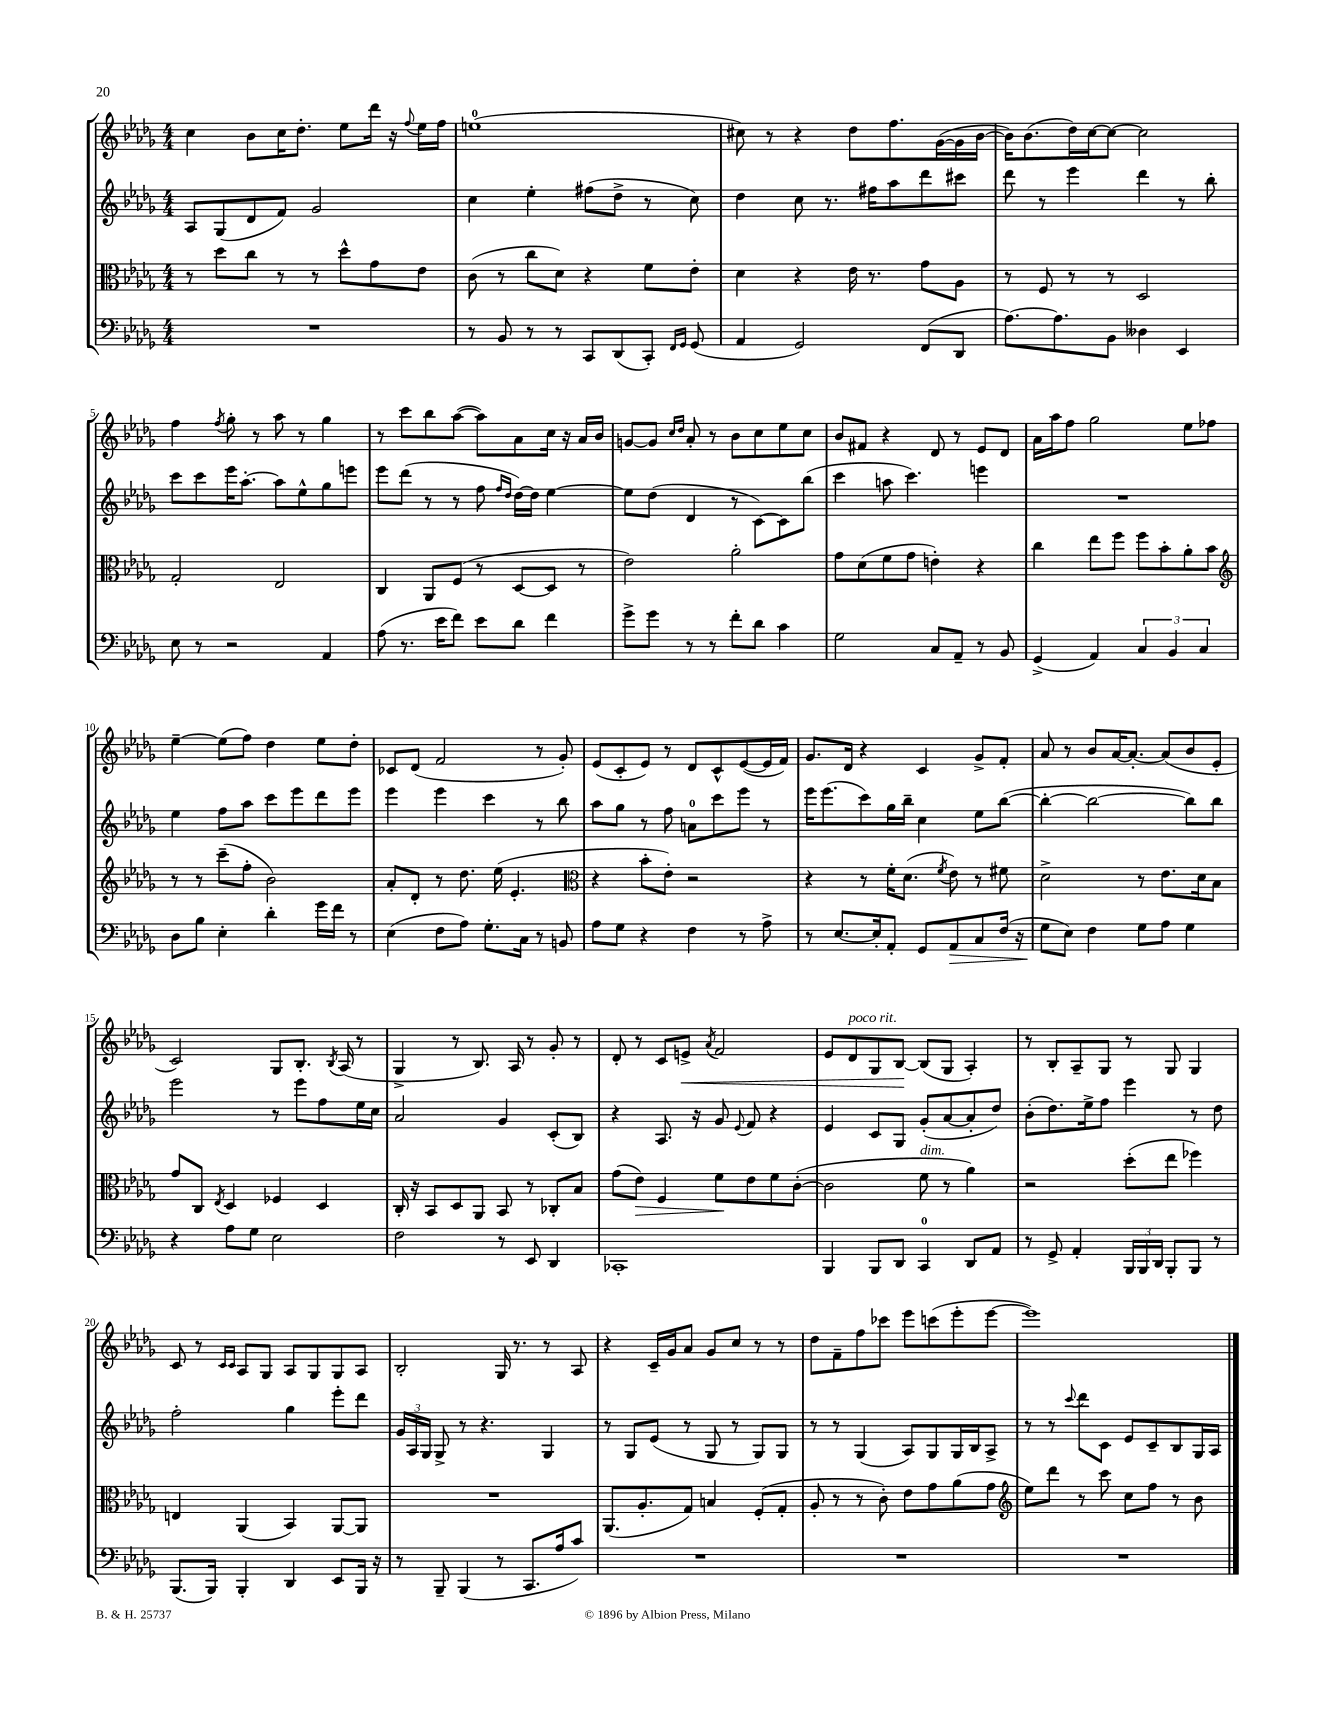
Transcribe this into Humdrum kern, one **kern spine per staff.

**kern	**kern	**kern	**kern
*staff4	*staff3	*staff2	*staff1
*clefF4	*clefC3	*clefG2	*clefG2
*k[b-e-a-d-g-]	*k[b-e-a-d-g-]	*k[b-e-a-d-g-]	*k[b-e-a-d-g-]
*M4/4	*M4/4	*M4/4	*M4/4
1r	8r	8A-	4cc
.	8dd-	(8G-	.
.	8cc	8d-	8b-
.	8r	8f)	16cc
.	.	.	8.dd-'
.	8r	2g-	.
.	8dd-^^	.	8ee-
.	8g-	.	16ddd-
.	.	.	16r
.	.	.	8qqff
.	8e-	.	16ee-
.	.	.	16ff
=	=	=	=
8r	(8c	4cc	(1ee
8BB-	8r	.	.
8r	8cc	4ee-'	.
8r	8d-)	.	.
8CC	4r	(8ff#	.
(8DD-	.	8dd-^	.
8CC')	8f	8r	.
16qqFF	.	.	.
16qqGG-	.	.	.
(8GG-	8e-'	8cc)	.
=	=	=	=
4AA-	4d-	4dd-	8cc#)
.	.	.	8r
2GG-)	4r	8cc	4r
.	.	8.r	.
.	16e-	.	8dd-
.	8.r	16ff#	.
.	.	8aa-	8.ff
(8FF	8g-	8ddd-	.
.	.	.	([16g-
8DD-	8A-	8ccc#	16g-]
.	.	.	[16b-
=	=	=	=
[8.A-)	8r	8ddd-	16b-])
.	.	.	(8.b-
.	8F	8r	.
8.A-]	.	.	.
.	8r	4eee-	16dd-)
.	.	.	[16cc
8BB-	8r	.	8cc_
4D--	2D-	4ddd-	2cc]
4EE-	.	8r	.
.	.	8bb-'	.
=	=	=	=
8E-	2G-'	8ccc	4ff
8r	.	8ccc	.
.	.	.	8qff
2r	.	16eee-	8gg-'
.	.	[8.aa-'	.
.	.	.	8r
.	2E-	8aa-]	8aa-
.	.	8ee-^^	8r
4AA-	.	8gg-	4gg-
.	.	8eee	.
=	=	=	=
(8A-	4C	8eee-	8r
8.r	.	(8ddd-	8ccc
.	8AA-	8r	8bb-
16e-	.	.	.
8f)	(8F	8r	([8aa-
8e-	8r	8ff	8aa-])
.	.	16qqff	.
.	.	16qqdd-	.
8d-	[8D-	[16dd-)	8a-
.	.	16dd-]	.
4f	8D-]	[4ee-	16cc
.	.	.	16r
.	8r	.	16a-
.	.	.	16b-
=	=	=	=
8g-^	2e-)	8ee-]	[8g
8g-	.	(8dd-	8g]
.	.	.	16qqcc
.	.	.	16qqdd-
8r	.	4d-	8a-'
8r	.	.	8r
8f'	2a-'	8r	8b-
8d-	.	[8c)	8cc
4c	.	8c]	8ee-
.	.	(8bb-	8cc
=	=	=	=
2G-	8g-	4ccc	8b-
.	(8d-	.	8f#
.	8f	8aa	4r
.	8g-	4.ccc)	.
8C	4e')	.	8d-
8AA-~	.	.	8r
8r	4r	4eee	8e-
8BB-	.	.	8d-
=	=	=	=
(4GG-^	4cc	1r	16a-
.	.	.	16aa-
.	.	.	8ff
4AA-)	8ee-	.	2gg-
.	8ff	.	.
6C	8ff	.	.
.	8b-'	.	.
6BB-	.	.	.
.	8a-'	.	8ee-
6C	.	.	.
.	8b-	.	8ff-
=	=	=	=
*	*clefG2	*	*
8D-	8r	4ee-	[4ee-~
8B-	8r	.	.
4E-'	(8ccc~	8ff	(8ee-]
.	8ff'	8aa-	8ff)
4d-'	2b-)	8ccc	4dd-
.	.	8eee-	.
16g-	.	8ddd-	8ee-
16f	.	.	.
8r	.	8eee-	8dd-'
=	=	=	=
(4E-	8a-'	4eee-	8c-
.	8d-'	.	(8d-
8F	8r	4eee-	2f
8A-)	8.dd-	.	.
8.G-'	.	4ccc	.
.	(16ee-	.	.
.	4.e-'	.	.
16C	.	.	.
8r	.	8r	8r
8BB	.	8bb-	8g-')
=	=	=	=
*	*clefC3	*	*
8A-	4r	8aa-	(8e-
8G-	.	8gg-	8c'
4r	8b-'	8r	8e-)
.	8e-')	8ff	8r
4F	2r	8a	8d-
.	.	8ccc	8c^^
8r	.	8eee-	([8e-
8A-^	.	8r	16e-]
.	.	.	16f)
=	=	=	=
8r	4r	16eee-	8.g-
.	.	(8.eee-	.
[8.E-	.	.	.
.	.	.	16d-
.	8r	8ccc)	4r
16E-']	.	.	.
8AA-'	16f'	16gg-	.
.	(8.d-	16bb-~	.
8GG-	.	4cc	4c
.	8qf	.	.
8AA-	8e-)	.	.
8C	8r	8ee-	8g-^
(16F	8f#	([8bb-	8f'
16r	.	.	.
=	=	=	=
8G-	2d-^	4bb-'_	8a-
8E-)	.	.	8r
4F	.	2bb-_	8b-
.	.	.	[16a-
.	.	.	8.a-'_
8G-	8r	.	.
8A-	8.e-	.	(8a-]
4G-	.	8bb-])	8b-
.	16d-	.	.
.	8B-	8bb-	8e-'
=	=	=	=
4r	8g-	2eee-	2c)
.	8C	.	.
.	8qE-	.	.
8A-	4D-	.	.
8G-	.	.	.
2E-	4F-	8r	8G-
.	.	8eee-	8.B-'
.	4D-	8ff	.
.	.	.	8qB-
.	.	.	(16A-
.	.	16ee-	8r
.	.	16cc	.
=	=	=	=
2F	16C'	2a-	4G-^
.	16r	.	.
.	8BB-	.	.
.	8D-	.	8r
.	8AA-	.	8.B-)
8r	8BB-	4g-	.
.	.	.	16A-
8EE-	8r	.	8r
4DD-	8C-'	(8c'	8g-'
.	8B-	8B-)	8r
=	=	=	=
1CC-'	(8g-	4r	8d-'
.	8e-)	.	8r
.	4F	8.A-	8c
.	.	.	8e^
.	.	16r	.
.	.	.	8qa-
.	8f	8g-	2f
.	.	8qqe-	.
.	8e-	8f	.
.	8f	4r	.
.	([8c'	.	.
=	=	=	=
4BBB-	2c]	4e-	8e-
.	.	.	8d-
8BBB-	.	8c	8G-
8DD-	.	8G-	[8B-
4CC	8f	(8g-'	(8B-]
.	8r	[8a-	8G-
8DD-	4a-)	8a-']	4A-')
8AA-	.	8dd-)	.
=	=	=	=
8r	2r	(8b-'	8r
8GG-^	.	8.dd-)	8B-'
4AA-'	.	.	8A-~
.	.	16ee-^	.
.	.	8ff	8G-
24BBB-	(8dd-'	4eee-	8r
24BBB-	.	.	.
24DD-	.	.	.
8BBB-'	8ee-	.	8G-
8BBB-	4ff-)	8r	4G-
8r	.	8dd-	.
=	=	=	=
(8.BBB-	4E	2ff'	8c
.	.	.	8r
16BBB-)	.	.	.
.	.	.	16qqc
.	.	.	16qqc
4BBB-'	(4AA-	.	8A-
.	.	.	8G-
4DD-	4BB-)	4gg-	8A-
.	.	.	8G-
8EE-	[8AA-	8eee-'	8G-
16BBB-	8AA-]	8ddd-	8A-
16r	.	.	.
=	=	=	=
8r	1r	24g-	2B-'
.	.	24A-	.
.	.	24G-	.
8BBB-~	.	8G-^	.
(4BBB-	.	8r	.
.	.	4.r	.
8r	.	.	16G-
.	.	.	8.r
8.CC	.	.	.
.	.	4G-	8r
16A-	.	.	.
8c)	.	.	8A-
=	=	=	=
1r	(8.AA-	8r	4r
.	.	8G-	.
.	8.A-'	.	.
.	.	(8e-	16c~
.	.	.	16g-
.	8G-)	8r	8a-
.	4B	8G-	8g-
.	.	8r	8cc
.	(8F'	8G-)	8r
.	8G-'	8G-	8r
=	=	=	=
1r	8A-'	8r	8dd-
.	8r	8r	8f~
.	8r	(4G-	8ff
.	8c')	.	8ccc-
.	8e-	8A-)	8eee-
.	8g-	8G-	(8ccc
.	(8a-	16G-	8eee-'
.	.	16B-	.
.	8g-	8A-^	[8eee-
=	=	=	=
*	*clefG2	*	*
1r	8ee-)	8r	1eee-])
.	8ddd-	8r	.
.	.	8qqccc	.
.	8r	8ddd-	.
.	8ccc	8c	.
.	8cc	8e-	.
.	8ff	8c~	.
.	8r	8B-	.
.	8b-	16G-	.
.	.	16A-	.
==	==	==	==
*-	*-	*-	*-
